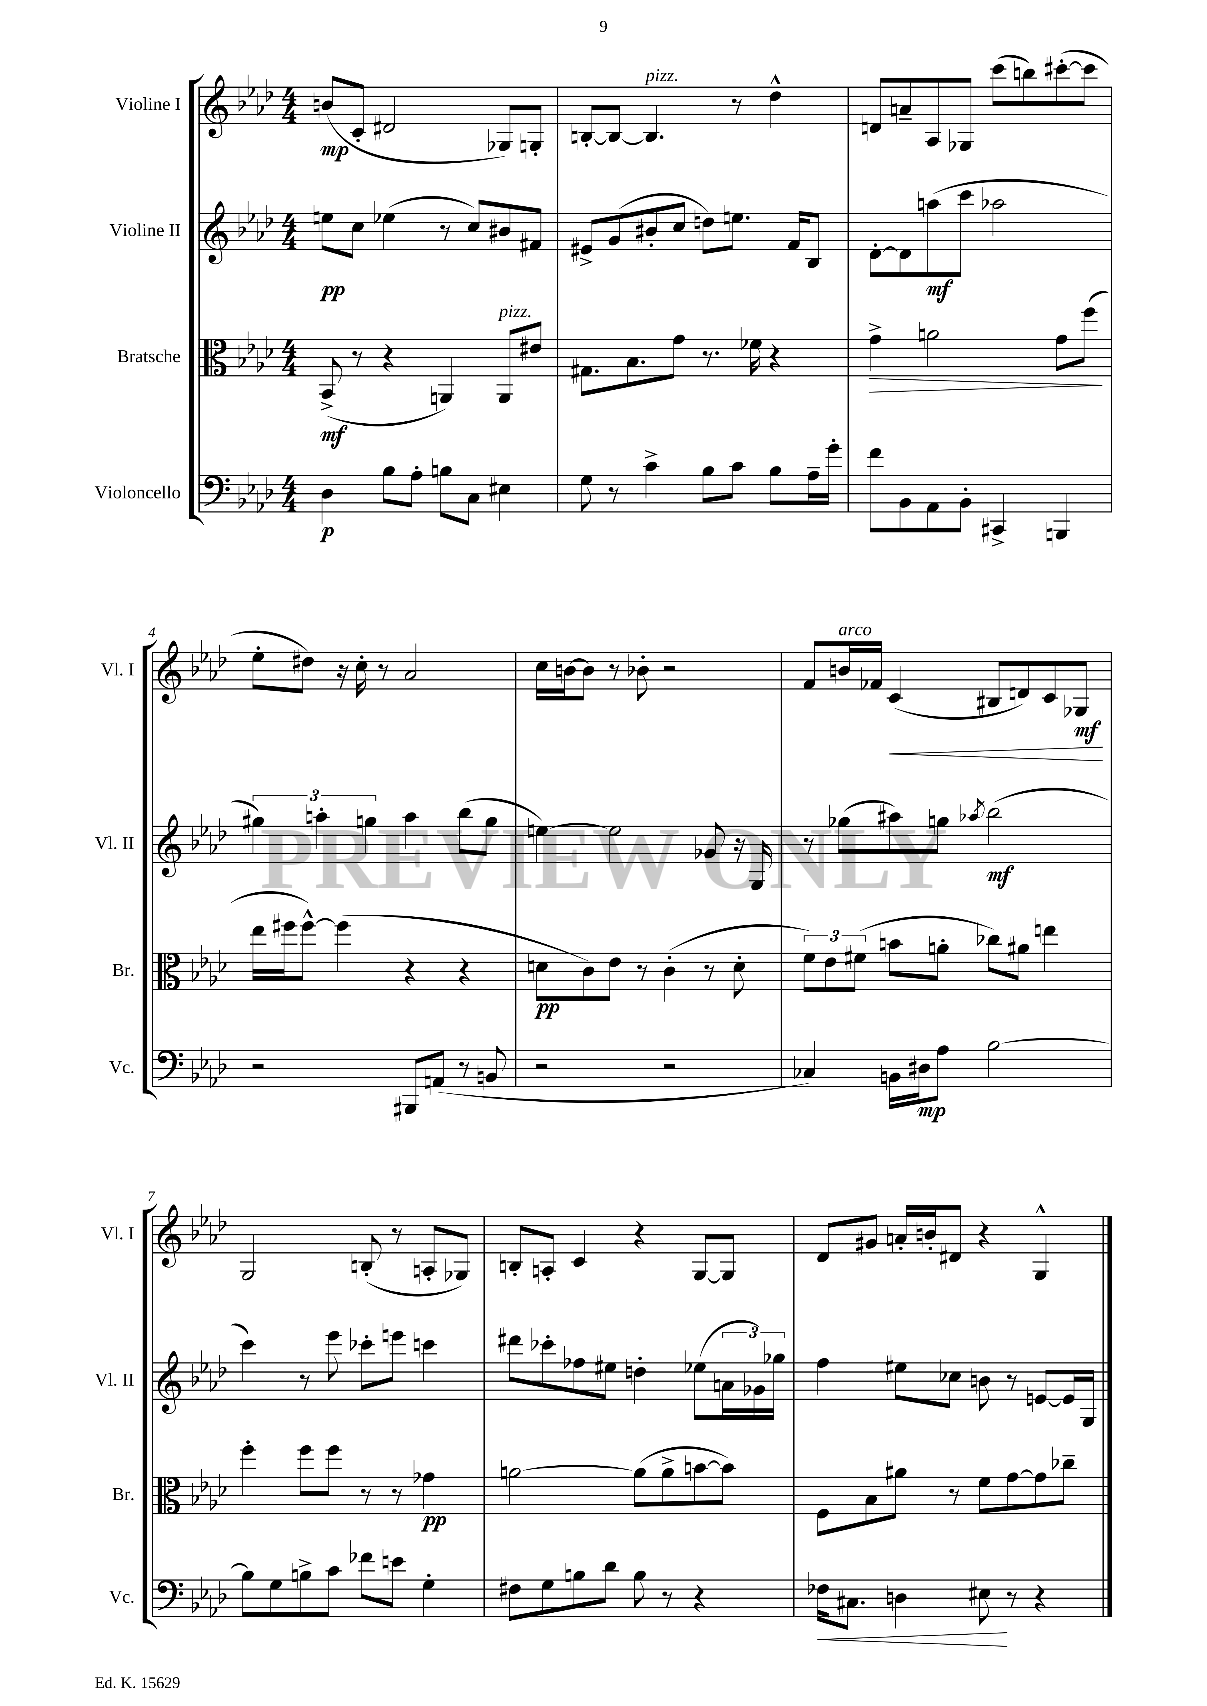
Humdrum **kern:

**kern	**kern	**kern	**kern
*staff4	*staff3	*staff2	*staff1
*clefF4	*clefC3	*clefG2	*clefG2
*k[b-e-a-d-]	*k[b-e-a-d-]	*k[b-e-a-d-]	*k[b-e-a-d-]
*M4/4	*M4/4	*M4/4	*M4/4
4D-	(8BB-^	8ee	(8b
.	8r	8cc	8c'
8B-	4r	(4ee-	2d#
8A-'	.	.	.
8B	4AA)	8r	.
8C	.	8cc)	.
4E#	8AA	8b#	8G-)
.	8e#	8f#	8G'
=	=	=	=
8G	8.G#	8e#^	[8B'
8r	.	(8g	8B_
.	8.B-	.	.
4c^	.	8b#'	4.B]
.	8g	8cc	.
8B-	8.r	8dd)	.
8c	.	8.ee	8r
.	16f-	.	.
8B-	4r	.	4dd-^^
.	.	16f	.
16A-~	.	8B-	.
16g'	.	.	.
=	=	=	=
8f	4g^	[8d-'	8d
8BB-	.	8d-]	8a~
8AA-	2a	(8aa	8A-
8BB-'	.	8ccc	8G-
4CC#^	.	2aa-	(8ccc
.	.	.	8bb)
4BBB	8g	.	([8ccc#'
.	(8ff	.	8ccc#]
=	=	=	=
2r	16ee-	6gg#)	8ee-'
.	16ff#	.	.
.	[8ff#^^)	.	8dd#)
.	.	6aa'	.
.	(4ff#]	.	16r
.	.	.	16cc'
.	.	6gg	.
.	.	.	8r
8BBB#	4r	4aa	2a-
(8AA	.	.	.
8r	4r	(8bb-	.
8BB	.	8gg	.
=	=	=	=
2r	8d	[4ee)	16cc
.	.	.	[16b
.	8c)	.	8b]
.	8e-	2ee]	8r
.	8r	.	8b-'
2r	(4c'	.	2r
.	8r	8g-	.
.	8d'	16r	.
.	.	16G	.
=	=	=	=
4C-)	12f)	8r	8f
.	12e-	.	.
.	.	(8gg-	16b
.	(12f#	.	.
.	.	.	16f-
16BB	8b	8aa#)	(4c
16D#	.	.	.
8A-	8a'	8gg	.
.	.	8qaa-	.
[2B-	8cc-)	(2bb-	8B#
.	8a#	.	8d)
.	4ee	.	8c
.	.	.	8G-
=	=	=	=
8B-]	4ff'	4ccc)	2G
8G	.	.	.
8B^	8ff	8r	.
8c	8ff	8eee-	.
8f-	8r	8ccc-'	(8B'
8e	8r	8eee	8r
4G'	4g-	4ccc	8A'
.	.	.	8G-)
=	=	=	=
8F#	[2a	8ddd#	8B'
8G	.	8ccc-'	8A'
8B	.	8ff-	4c
8d-	.	8ee#	.
8B	(8a]	4dd'	4r
8r	8a^	.	.
4r	[8b	(8ee-	[8G
.	8b])	24a	8G]
.	.	24g-)	.
.	.	24gg-	.
=	=	=	=
16F-	8F	4ff	8d-
8.C#	.	.	.
.	8B-	.	8g#
4D	8a#	8ee#	16a'
.	.	.	16b'
.	8r	8cc-	8d#
8E#	8f	8b	4r
8r	[8g	8r	.
4r	8g]	[8e	4G^^
.	8cc-~	16e]	.
.	.	16G	.
==	==	==	==
*-	*-	*-	*-
